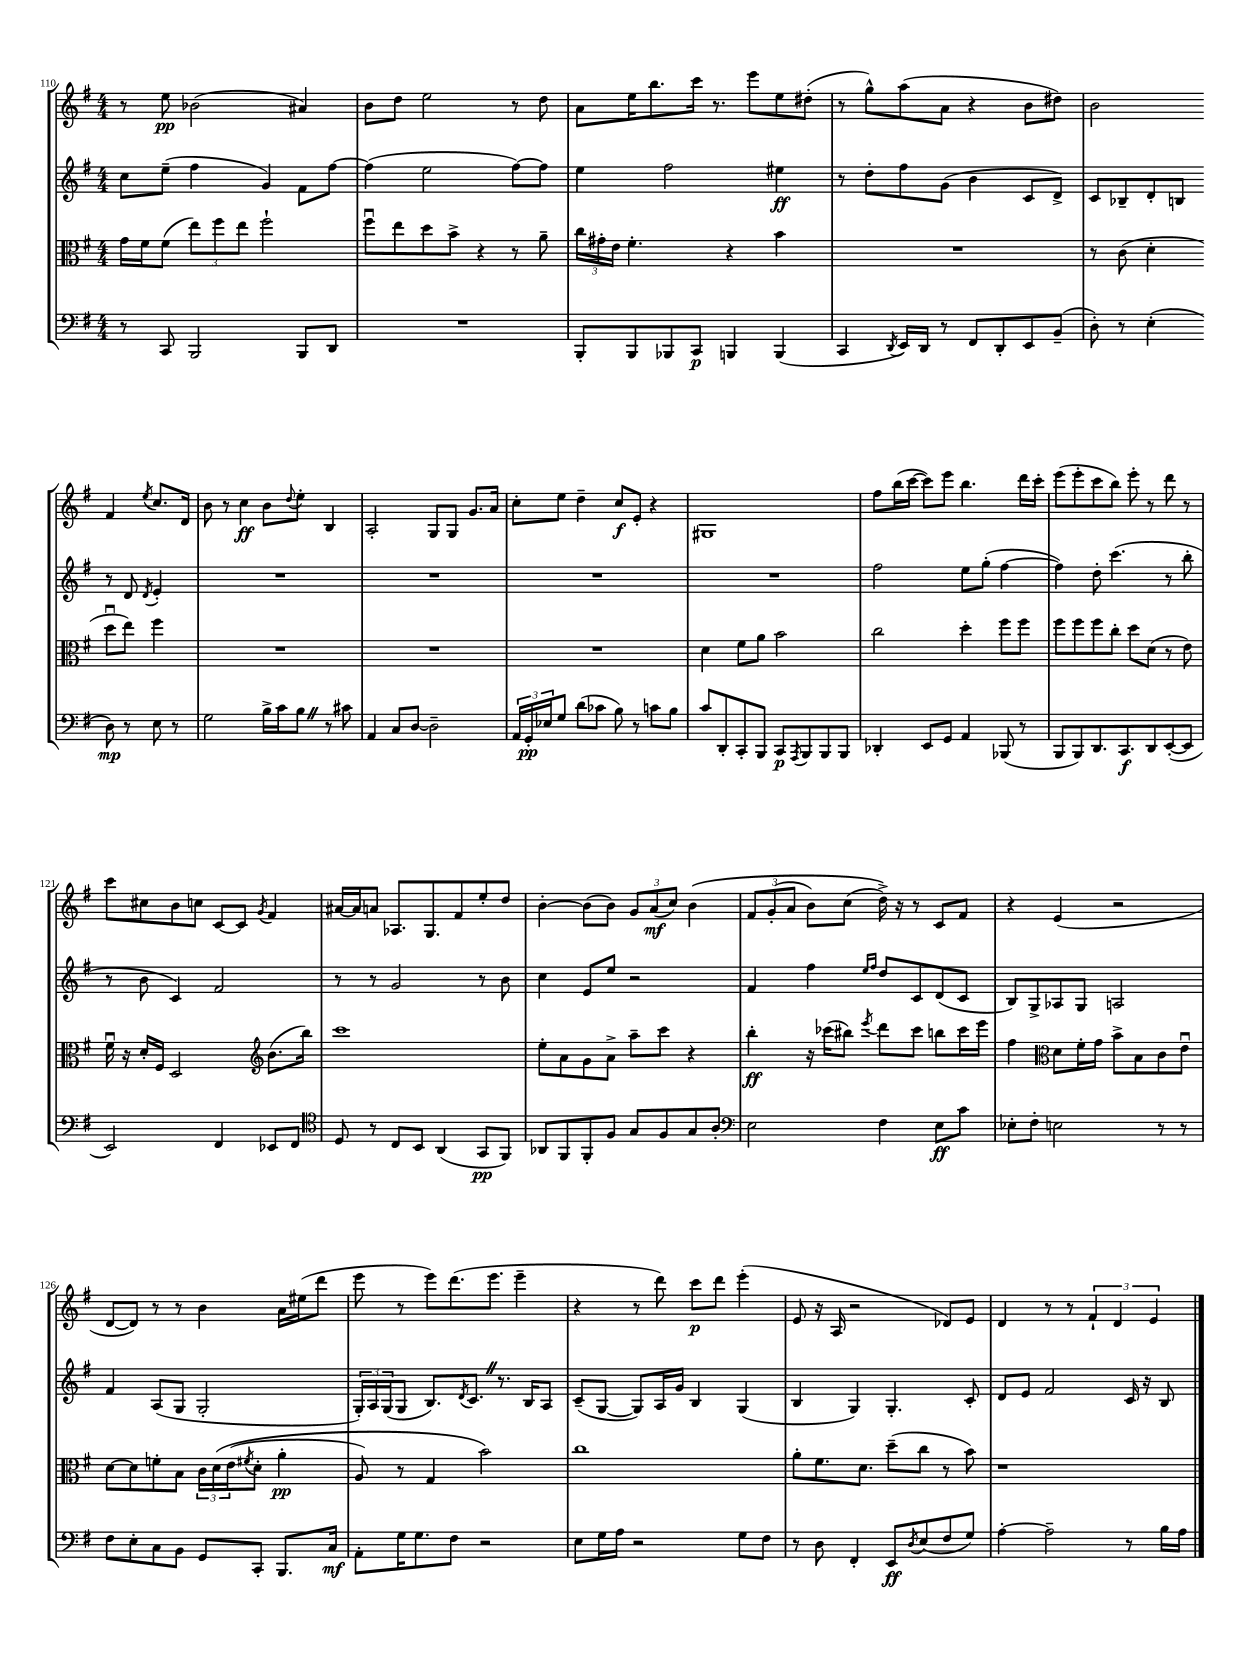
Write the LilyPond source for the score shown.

<<
\new StaffGroup <<
\new Staff = "s0" {
    \clef treble \key g \major \numericTimeSignature \time 4/4
    r8 e''8\pp bes'2( ais'4) |
    b'8 d''8 e''2 r8 d''8 |
    a'8 e''16 b''8. c'''16 r8. e'''8 e''8 dis''8-.( |
    r8 g''8-^) a''8( a'8 r4 b'8 dis''8) |
    b'2 fis'4 \acciaccatura { e''8 } c''8. d'16 |
    b'8 r8 c''4\ff b'8 \appoggiatura { d''8 } e''8-. b4 |
    a2-. g8 g8 g'8. a'16 |
    c''8-. e''8 d''4-- c''8\f e'8-. r4 |
    gis1 |
    fis''8 b''16( c'''16~ c'''8) e'''8 b''4. d'''16 c'''16-. |
    e'''8( e'''8-. c'''8 b''8) e'''8-. r8 d'''8 r8 |
    c'''8 cis''8 b'8 c''8 c'8~ c'8 \acciaccatura { g'8 } fis'4 |
    ais'16~ ais'16 a'8 aes8. g8. fis'8 e''8-. d''8 |
    b'4~-. b'8( b'8) \tuplet 3/2 { g'8 a'8\mf( c''8) } b'4\( |
    \tuplet 3/2 { fis'8 g'8-.( a'8 } b'8) c''8( d''16->)\) r16 r8 c'8 fis'8 |
    r4 e'4( r2 |
    d'8~ d'8) r8 r8 b'4 a'16 eis''16( d'''8 |
    e'''8 r8 e'''8) d'''8.( e'''8. e'''4-- |
    r4 r8 d'''8) c'''8\p d'''8 e'''4-.( |
    e'8 r16 a16 r2 des'8) e'8 |
    d'4 r8 r8 \tuplet 3/2 { fis'4-! d'4 e'4 } \bar "|." |
}
\new Staff = "s1" {
    \clef treble \key g \major \numericTimeSignature \time 4/4
    c''8 e''8--( fis''4 g'4) fis'8 fis''8~ |
    fis''4( e''2 fis''8~) fis''8 |
    e''4 fis''2 eis''4\ff |
    r8 d''8-. fis''8 g'8( b'4 c'8 d'8->) |
    c'8 bes8-- d'8-. b8 r8 d'8 \acciaccatura { d'8 } e'4-. |
    R1 |
    R1 |
    R1 |
    R1 |
    fis''2 e''8 g''8-.( fis''4~ |
    fis''4) d''8-. c'''4.( r8 b''8-. |
    r8 b'8 c'4) fis'2 |
    r8 r8 g'2 r8 b'8 |
    c''4 e'8 e''8 r2 |
    fis'4 fis''4 \grace { e''16 fis''16 } d''8 c'8 d'8( c'8 |
    b8) g8-> aes8 g8 a2 |
    fis'4 a8( g8 g2-. |
    \tuplet 3/2 { g16-.) a16 g16( } g8 b8.) \acciaccatura { d'8 } c'8. \once \override BreathingSign.text = \markup { \musicglyph "scripts.caesura.straight" } \breathe r8. b16 a8 |
    c'8--( g8~ g8) a16 g'16 b4 g4( |
    b4 g4) g4.-. c'8-. |
    d'8 e'8 fis'2 c'16 r16 b8 \bar "|." |
}
\new Staff = "s2" {
    \clef alto \key g \major \numericTimeSignature \time 4/4
    g'16 fis'16 fis'8( \tuplet 3/2 { e''8) fis''8 e''8 } fis''2-! |
    fis''8\downbow e''8 d''8 b'8-> r4 r8 a'8-- |
    \tuplet 3/2 { c''16 gis'16-. e'16 } fis'4.-. r4 b'4 |
    R1 |
    r8 c'8( d'4-. d''8\downbow e''8) fis''4 |
    R1 |
    R1 |
    R1 |
    d'4 fis'8 a'8 b'2 |
    c''2 d''4-. fis''8 fis''8 |
    fis''8 fis''8 fis''8 c''8-. d''8 d'8( r8 e'8) |
    fis'16\downbow r16 d'16-. fis16 d2 \clef treble b'8.( b''16) |
    c'''1 |
    e''8-. a'8 g'8 a'8-> a''8-- c'''8 r4 |
    b''4-.\ff r16 ces'''16( bis''8) \acciaccatura { e'''8 } d'''8 ces'''8 b''8 ces'''16 e'''16 |
    fis''4 \clef alto d'8 fis'16-. g'16 b'8-> b8 c'8 e'8\downbow |
    d'8~ d'8 f'8-. b8 \tuplet 3/2 { c'16 d'16\( e'16( } \acciaccatura { fis'8 } d'8-. a'4-.\pp |
    a8) r8 g4 b'2\) |
    c''1 |
    a'8-. fis'8. d'8. d''8--( c''8 r8 b'8) |
    r1 \bar "|." |
}
\new Staff = "s3" {
    \clef bass \key g \major \numericTimeSignature \time 4/4
    r8 c,8 b,,2 b,,8 d,8 |
    R1 |
    b,,8-. b,,8 bes,,8 c,8\p b,,4 b,,4( |
    c,4 \acciaccatura { d,8 } e,16) d,16 r8 fis,8 d,8-. e,8 b,8--( |
    d8-.) r8 e4-.( d8\mp) r8 e8 r8 |
    g2 b16-> c'16 b8 \once \override BreathingSign.text = \markup { \musicglyph "scripts.caesura.straight" } \breathe r8 cis'8 |
    a,4 c8 d8~ d2-- |
    \tuplet 3/2 { a,16 g,16-.\pp ees16 } g8 d'8( ces'8 b8) r8 c'8 b8 |
    c'8 d,8-. c,8-. b,,8 c,8\p \acciaccatura { a,,8 } b,,8 b,,8 b,,8 |
    des,4-. e,8 g,8 a,4 bes,,8( r8 |
    b,,8 b,,8) d,8. c,8.\f d,8 e,8~-.( e,8 |
    e,2) fis,4 ees,8 fis,8 |
    \clef tenor d8 r8 c8 b,8 a,4( g,8\pp fis,8) |
    aes,8 fis,8 fis,8-. fis8 g8 fis8 g8 a8-. |
    \clef bass e2 fis4 e8\ff c'8 |
    ees8-. fis8-. e2 r8 r8 |
    fis8 e8-. c8 b,8 g,8 c,8-. b,,8. c16\mf |
    a,8-. g16 g8. fis8 r2 |
    e8 g16 a16 r2 g8 fis8 |
    r8 d8 fis,4-. e,8\ff \acciaccatura { d8 } e8( fis8 g8) |
    a4~-. a2-- r8 b16 a16 \bar "|." |
}
>>
>>
\layout { \context { \Score currentBarNumber = #110 } }
